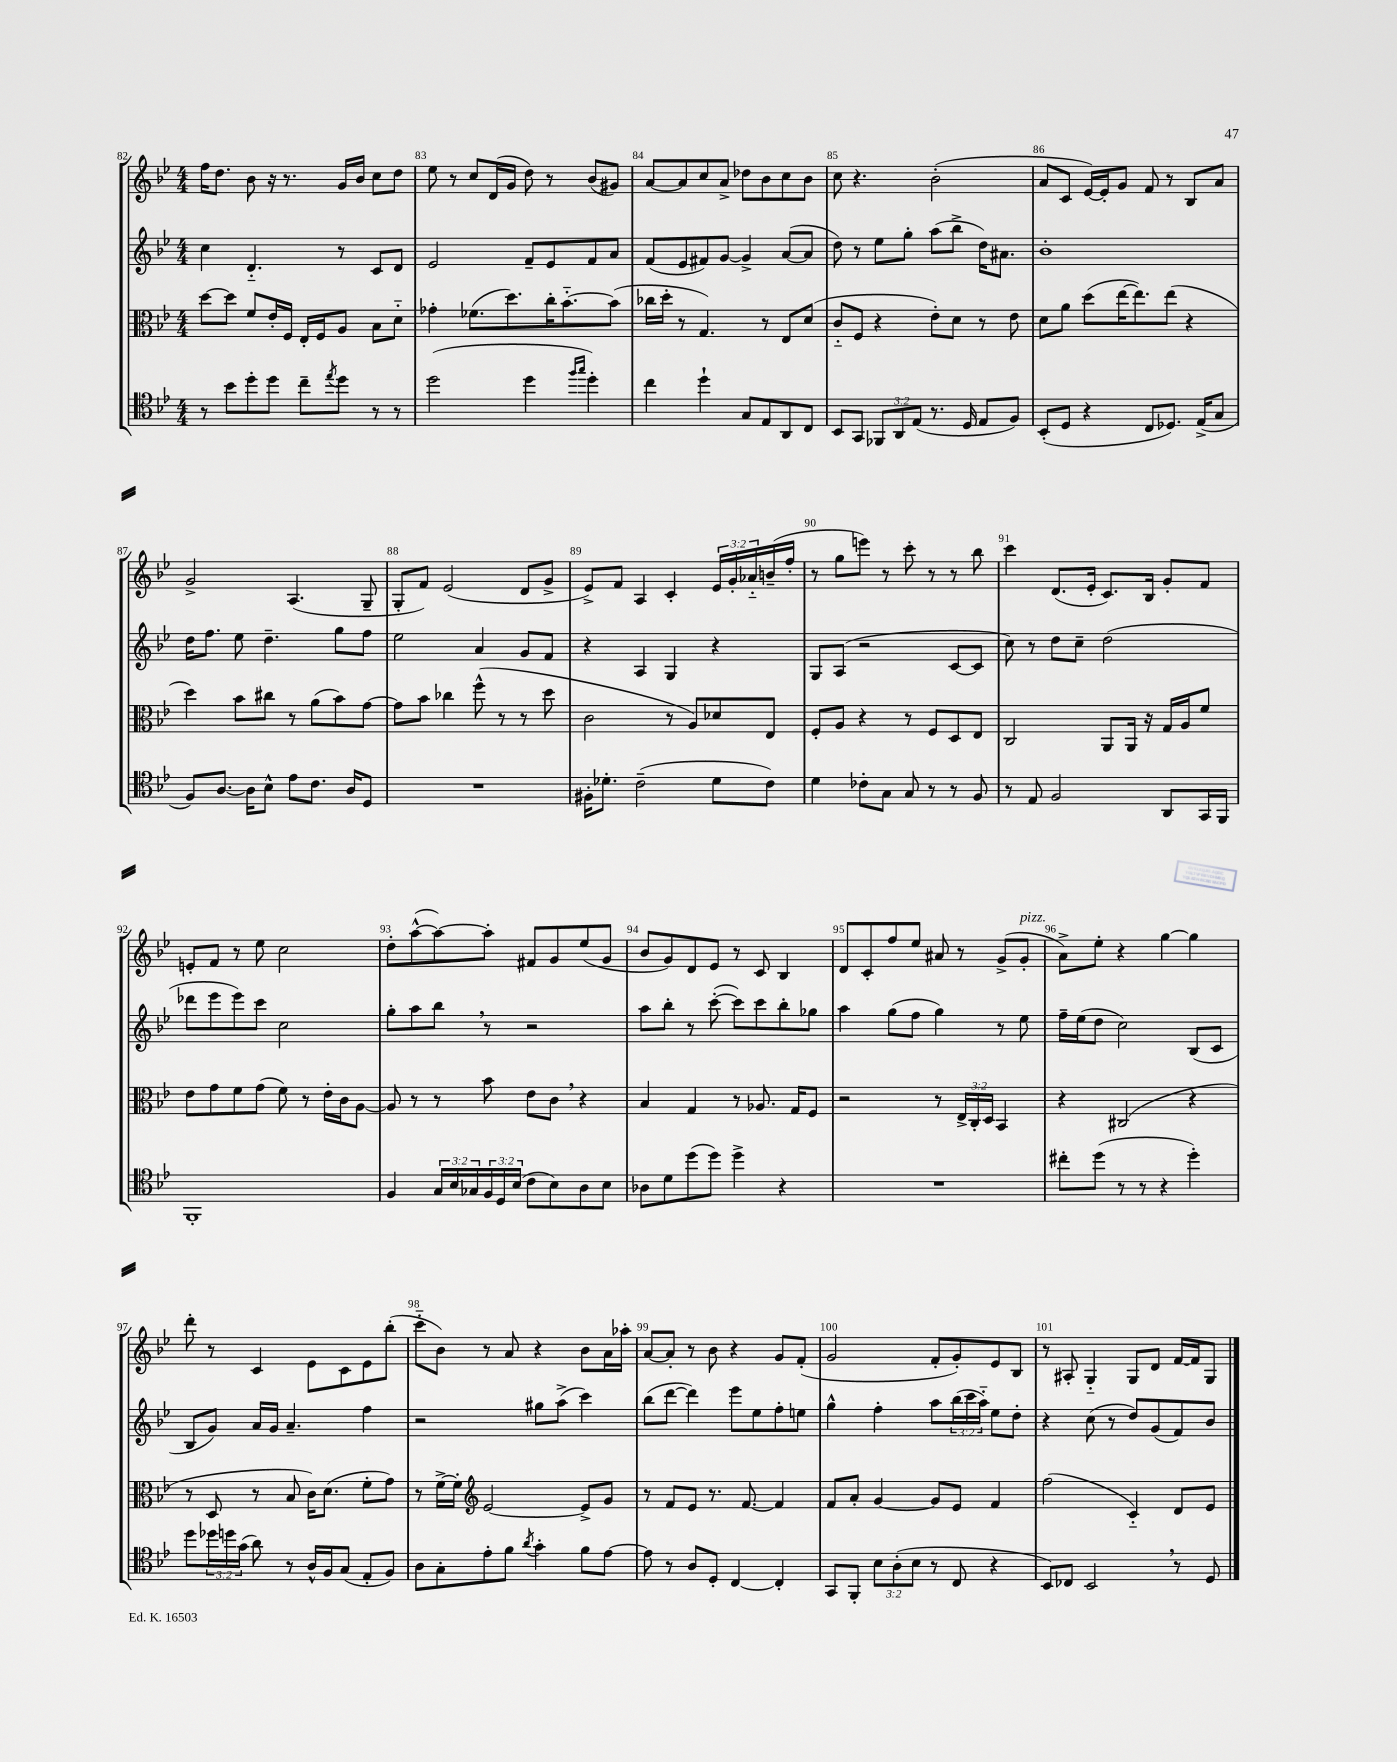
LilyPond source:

<<
\new StaffGroup <<
\new Staff = "s0" {
    \clef treble \key bes \major \numericTimeSignature \time 4/4 \override Staff.TupletNumber.text = #tuplet-number::calc-fraction-text
    f''16 d''8. bes'8 r16 r8. g'16 bes'16 c''8 d''8 |
    ees''8 r8 c''8 d'16( g'16 d''8) r8 bes'8( gis'8) |
    a'8~ a'8 c''8 a'8-> des''8 bes'8 c''8 bes'8 |
    c''8 r4. bes'2-.( |
    a'8 c'8 ees'16~) ees'16-. g'8 f'8 r8 bes8 a'8 |
    g'2-> a4.( g8-- |
    g8-. f'8) ees'2( d'8 g'8-> |
    ees'8->) f'8 a4 c'4-. \tuplet 3/2 { ees'16 g'16-. aes'16-_ } b'16--( f''16-. |
    r8 g''8 e'''8) r8 c'''8-. r8 r8 bes''8 |
    c'''4 d'8.( ees'16-. c'8.) bes16 g'8-. f'8 |
    e'8-. f'8 r8 ees''8 c''2 |
    d''8-. a''8~-^( a''8~) a''8-. fis'8 g'8 ees''8( g'8 |
    bes'8 g'8) d'8 ees'8 r8 c'8 bes4 |
    d'8 c'8-. f''8 ees''8 ais'8 r8 g'8->( g'8-.^\markup { \italic "pizz." } |
    a'8->) ees''8-. r4 g''4~ g''4 |
    d'''8-. r8 c'4 ees'8 c'8 ees'8 bes''8-.( |
    c'''8-_ bes'8) r8 a'8 r4 bes'8 a'16 aes''16-. |
    a'8~ a'8-. r8 bes'8 r4 g'8 f'8-.( |
    g'2 f'8-. g'8-.) ees'8 bes8 |
    r8 ais8-. g4-_ g8 d'8 f'16~ f'16 g8 \bar "|." |
}
\new Staff = "s1" {
    \clef treble \key bes \major \numericTimeSignature \time 4/4 \override Staff.TupletNumber.text = #tuplet-number::calc-fraction-text
    c''4 d'4.-_ r8 c'8 d'8 |
    ees'2 f'8-- ees'8 f'8 a'8 |
    f'8( ees'8 fis'8) g'8~ g'4-> a'8~( a'8 |
    d''8) r8 ees''8 g''8-. a''8( bes''8-> d''16) ais'8. |
    bes'1-. |
    d''16 f''8. ees''8 d''4.-- g''8 f''8 |
    ees''2 a'4 g'8 f'8 |
    r4 a4 g4 r4 |
    g8 a8( r2 c'8~ c'8 |
    c''8) r8 d''8 c''8-- d''2( |
    des'''8 ees'''8 ees'''8) c'''8 c''2 |
    g''8-. a''8 bes''8 \breathe r8 r2 |
    a''8 bes''8-. r8 c'''8~-.( c'''8) c'''8 bes''8-. ges''8 |
    a''4 g''8( f''8 g''4) r8 ees''8 |
    f''16-- ees''16( d''8 c''2) bes8( c'8 |
    bes8 g'8) a'16 g'16 a'4.-- f''4 |
    r2 gis''8 a''8->( c'''4) |
    bes''8( d'''8~ d'''4) ees'''8 ees''8 f''8-. e''8 |
    g''4-^ f''4-. a''8 \tuplet 3/2 { bes''16( c'''16 a''16-_) } ees''8 d''8-. |
    r4 c''8( r8 d''8) g'8( f'8) bes'8 \bar "|." |
}
\new Staff = "s2" {
    \clef alto \key bes \major \numericTimeSignature \time 4/4 \override Staff.TupletNumber.text = #tuplet-number::calc-fraction-text
    d''8~ d''8 f'8 ees'16-. f16 ees16-. f16 a8 bes8 d'8-_ |
    ges'4-. fes'8.( d''8.) c''16-. bes'8.~-_ bes'8( |
    ces''16 d''16-. r8 g4.) r8 ees8 d'8( |
    c'8-_ f8 r4 ees'8-.) d'8 r8 ees'8 |
    d'8 a'8 d''8( ees''16~ ees''8.) ees''8( r4 |
    d''4) bes'8 cis''8 r8 a'8( bes'8) g'8~ |
    g'8 bes'8 ces''4 f''8-^( r8 r8 d''8 |
    c'2 r8 a8) des'8 ees8 |
    f8-. a8 r4 r8 f8 d8 ees8 |
    c2 a,8 a,16 r16 g16 a16 f'8 |
    ees'8 g'8 f'8 g'8( f'8) r8 ees'16-. c'16 a8~ |
    a8 r8 r8 bes'8 ees'8 c'8 \breathe r4 |
    bes4 g4 r8 aes8. g16 f8 |
    r2 r8 \tuplet 3/2 { ees16-> c16-. d16 } bes,4 |
    r4 cis2( r4 |
    r8 d8 r8 bes8 c'16) d'8.( f'8-. g'8) |
    r8 f'16~-> f'16-. \clef treble ees'2~ ees'8-> g'8 |
    r8 f'8 ees'8 r8. f'8.~ f'4 |
    f'8 a'8-. g'4~ g'8 ees'8 f'4 |
    f''2( c'4-_) d'8 ees'8 \bar "|." |
}
\new Staff = "s3" {
    \clef tenor \key bes \major \numericTimeSignature \time 4/4 \override Staff.TupletNumber.text = #tuplet-number::calc-fraction-text
    r8 bes'8 d''8-. d''8 c''8-- \acciaccatura { ees''8 } d''8 r8 r8 |
    d''2( d''4 \grace { f''16 g''16 } d''4-.) |
    c''4 d''4-! g8 ees8 a,8 c8 |
    bes,8 g,8 \tuplet 3/2 { fes,8 a,8 ees8( } r8. d16 ees8 f8) |
    bes,8-.( d8 r4 c8 des8.) ees16->( g8 |
    f8) a8.~ a16 bes8-^ ees'8 c'8. a16 d8 |
    R1 |
    fis16-. des'8.-. c'2--( des'8 c'8) |
    d'4 ces'8-. g8 g8 r8 r8 f8 |
    r8 ees8 f2 a,8 g,16 f,16 |
    f,1-. |
    f4 \tuplet 3/2 { g16 bes16 ges16 } \tuplet 3/2 { f16 d16 bes16( } c'8 bes8) a8 bes8 |
    aes8 d'8 d''8( d''8) d''4-> r4 |
    R1 |
    cis''8-. d''8( r8 r8 r4 d''4-.) |
    d''8 \tuplet 3/2 { des''16 d''16 g'16( } a'8) r8 a16-^ f16 g8( ees8-. f8) |
    a8 g8-. ees'8-. f'8 \acciaccatura { a'8 } g'4-. f'8 ees'8~ |
    ees'8 r8 a8 d8-. c4~ c4-. |
    g,8 f,8-. \tuplet 3/2 { bes8 a8-.( bes8 } r8 c8 r4 |
    bes,8) ces8 bes,2 \breathe r8 d8 \bar "|." |
}
>>
>>
\layout { \context { \Score currentBarNumber = #82 \override BarNumber.break-visibility = ##(#f #t #t) barNumberVisibility = #all-bar-numbers-visible } }
